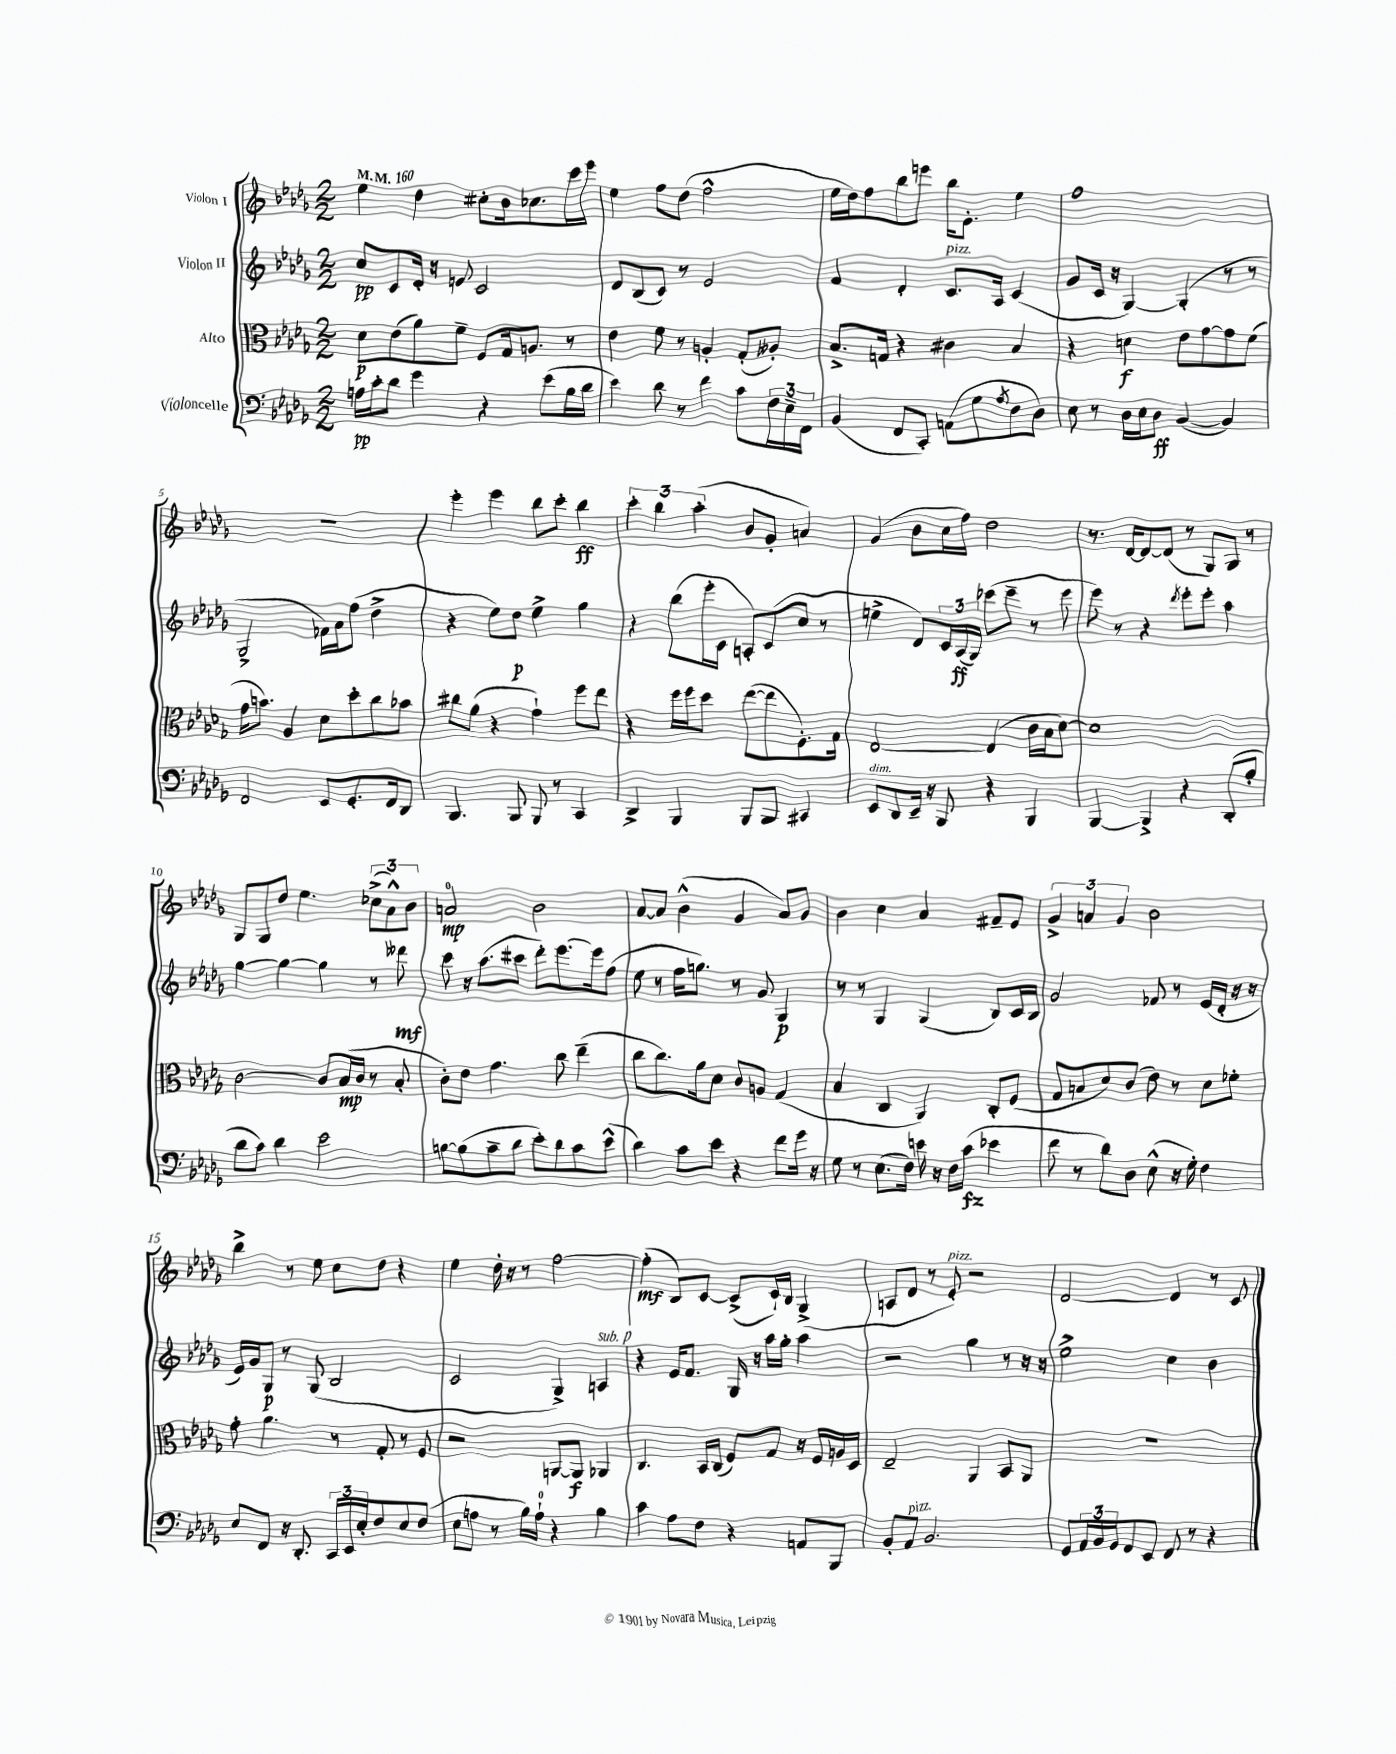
<<
\new StaffGroup <<
\new Staff = "s0" \with { instrumentName = "Violon I" } {
    \clef treble \key des \major \numericTimeSignature \time 2/2 \tempo 4 = 160
    ees''4 des''4 cis''8-. bes'16 ces''8. c'''16 ees'''16 |
    ees''4 f''8 des''8( f''2-^ |
    ees''16 des''16) f''8 bes''8 e'''8 bes''16 ees'8.-. ees''4 |
    f''1 |
    R1 |
    ees'''4-. ees'''4 bes''8 c'''8-. bes''4\ff |
    \tuplet 3/2 { c'''4-. bes''4 aes''4-.( } bes'8 ges'8-. a'4) |
    ges'4( bes'8 c''16 f''16) des''2 |
    r8. des'16~ des'8~ des'8( r8 ges8) ges8 r8 |
    ges8 ges8 des''8 ees''4. \tuplet 3/2 { ces''8->( aes'8-^) bes'8 } |
    a'2-0\mp bes'2 |
    aes'8~ aes'8 bes'4-^( ges'4 aes'8) ges'8 |
    bes'4 c''4 aes'4 fis'8-- ees'8 |
    \tuplet 3/2 { ges'4-> a'4 ges'4 } bes'2 |
    bes''4-> r8 ees''8 c''8 des''8 r4 |
    ees''4 des''16-. r16 r8 f''2~ |
    f''4-.\mf( bes8) c'8~ c'8->( c'16-!) bes16 ges4->( |
    a8 des'8 r8 ees'8-.^\markup { \italic "pizz." }) r2 |
    des'2~ des'4 r8 c'8 \bar "|." |
}
\new Staff = "s1" \with { instrumentName = "Violon II" } {
    \clef treble \key des \major \numericTimeSignature \time 2/2
    c''8\pp c'8 des'16-. r16 e'8 c'2 |
    des'8 bes8( c'8) r8 ees'2 |
    f'4 des'4-. c'8.^\markup { \italic "pizz." } aes16 c'4( |
    ges'8 c'16 r16 ges4~) ges4-.( r8 r8 |
    ges2-> fes'16) aes'16 f''8( des''4-> |
    r4 ees''8) des''8\p ees''4-> ges''4 |
    r4 bes''8( ees'''16-. c'16 a8-.) c'8( c''8 r8 |
    e''4-> des'8) \tuplet 3/2 { c'16 aes16\ff( ges16) } ces'''8( ees'''8-- r8 ees'''8 |
    ees'''8) r8 r4 \acciaccatura { des'''8 } ees'''8-. ees'''8-. aes''4 |
    ges''4~ ges''4~ ges''4 r8 deses'''8\mf |
    c'''8 r16 aes''8.( cis'''8 des'''8-.) ees'''8.~ ees'''16 f''8( |
    ees''8 r8 f''16 g''8.) r8 ges'8 ges4\p |
    r8 r8 ges4 ges4( bes8) c'16 bes16 |
    ges'2 fes'8 r8 ees'16( des'16-. r16 r16 |
    ees'16) ges'16 ges8\p r8 ges8( bes2 |
    c'2 ges4->) a4^\markup { \italic "sub. p" } |
    r4 ees'16 f'8. ges16 r16 aes''16 ges''16-. aes''4 |
    r2 ges''4 r8 r16 r16 |
    ees''2-> c''4 bes'4 \bar "|." |
}
\new Staff = "s2" \with { instrumentName = "Alto" } {
    \clef alto \key des \major \numericTimeSignature \time 2/2
    des'8\p ees'8( aes'8) f'8-- f8 ges16 a8. r8 |
    ees'4 f'8 r8 a4-. ges8-.( aeses8-.) |
    bes8.-> g16 r4 cis'4 bes4 |
    r4 d'4\f ees'8 ges'8~ ges'8 f'8( |
    ges'16 b'8.) aes4 des'8 des''8-. c''8 bes'8 |
    cis''8 aes'8( r4 ges'4-!) f''8 ees''8 |
    r4 f''16 f''16 des''8 ees''8~( ees''8 f8.-.) ges16 |
    ees2~ ees4( c'16 bes16 des'8~) |
    des'1 |
    c'2~ c'8 bes16\mp( c'16 r8 bes8-. |
    c'8-.) ees'8 ges'4. c''8 ees''4--( |
    c''8 c''8.) aes'16 des'8 c'8 a8 ges4( |
    bes4 c4 aes,4) c8-. f8( |
    ges8 b8 des'8) c'8( ees'8) r8 des'8 fes'8-. |
    ges'8-. aes'4. r8 ges8-. r8 f8 |
    r2 a,8~ a,8\f aes,4 |
    c4. bes,16 c16( f8) ges8 r16 f16 a16 des16 |
    ees2-- aes,4 bes,8 aes,8 |
    r1 \bar "|." |
}
\new Staff = "s3" \with { instrumentName = "Violoncelle" } {
    \clef bass \key des \major \numericTimeSignature \time 2/2
    a16\pp c'16-. des'8 ges'4 r4 ees'8( bes16 des'16 |
    ees'4) des'8 r8 f'4 c'8 \tuplet 3/2 { f16 ees16-- f,16 } |
    bes,4( f,8 c,8-.) a,8( ges8 \acciaccatura { aes8 } f8 des8) |
    ees8 r8 des16 ees16 des8\ff bes,4~( bes,4) |
    f,2 ees,8 ges,8.-. f,16 des,8 |
    bes,,4. bes,,8 bes,,8 r8 c,4 |
    des,4-> bes,,4 bes,,8 bes,,8 cis,4 |
    ees,8^\markup { \italic "dim." } des,8 ees,16-- r16 bes,,8 r4 bes,,4 |
    bes,,4~ bes,,4-> r4 des,8-.( bes8-. |
    des'8 c'8) des'4 ees'2 |
    b8~ b8( c'8-- des'8 ees'8-.) des'8 c'8 ees'8-^( |
    des'4) c'8 ees'8 r4 f'8 ges'16 r16 |
    ges8 r8 ees8.( f16) e'16 r16 f16 c'16\fz( ees'4 |
    f'8 r8 des'8) des8 ees8-^( r16 ges16-.) f4 |
    ees8 f,8 r16 des,8.-. \tuplet 3/2 { c,16 ees,16 ees16-. } f8 ees8 f8( |
    ees8 a8 r8 bes16) a16-0-! r4 bes4 |
    c'4 aes8 f8 r4 a,8 bes,,8 |
    bes,8-. aes,8^\markup { \italic "pizz." } bes,2. |
    ges,8 \tuplet 3/2 { aes,16 bes,16 ges,16 } f,8 ees,8 f,8 r8 r4 \bar "|." |
}
>>
>>
